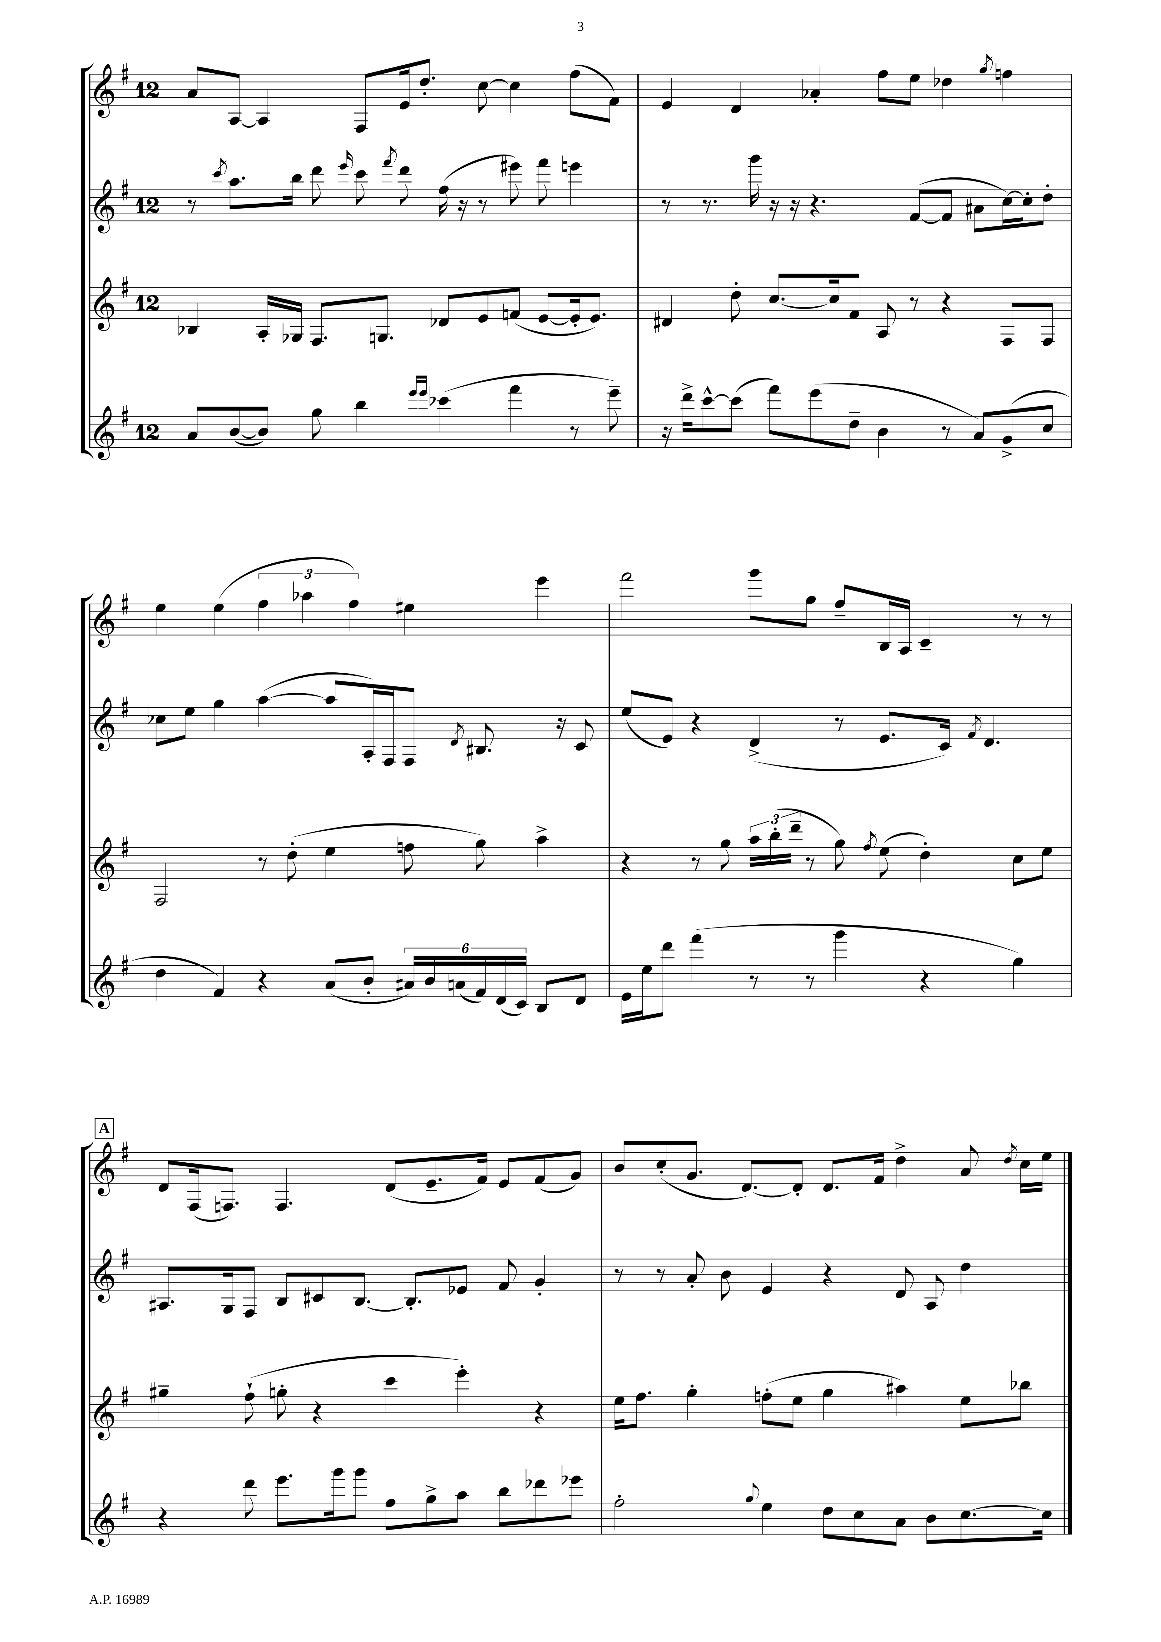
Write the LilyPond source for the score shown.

<<
\new StaffGroup <<
\new Staff = "s0" {
    \clef treble \key g \major \once \override Staff.TimeSignature.style = #'single-digit \time 12/8
    \autoBeamOff a'8[ a8]~ a4 fis8[ e'16 d''8.]-. c''8~ c''4 fis''8[( fis'8]) |
    e'4 d'4 aes'4-. fis''8[ e''8] des''4 \acciaccatura { g''8 } f''4 |
    e''4 e''4( \tuplet 3/2 { fis''4 aes''4 fis''4) } eis''4 e'''4 |
    fis'''2 g'''8[ g''8] fis''8[-- b16 a16] c'4-- r8 r8 |
    \mark \markup { \box "A" } d'8[ fis16( f8.]) f4. d'8[( e'8.-- fis'16]) e'8[ fis'8( g'8]) |
    b'8[ c''8-.( g'8.] d'8.[~) d'8]-. d'8.[ fis'16] d''4-> a'8 \acciaccatura { d''8 } c''16[ e''16] \bar "|." |
}
\new Staff = "s1" {
    \clef treble \key g \major \once \override Staff.TimeSignature.style = #'single-digit \time 12/8
    \autoBeamOff r8 \acciaccatura { c'''8 } a''8.[ b''16] d'''8 \grace { e'''16 } c'''8 \acciaccatura { fis'''8 } d'''8 fis''16( r16 r8 eis'''8) fis'''8 e'''4 |
    r8 r8. g'''16 r16 r16 r4. fis'8[~( fis'8] ais'8[ c''16~) c''16-. d''8]-. |
    ces''8[ e''8] g''4 a''4~( a''8[ a16-.) fis16 fis8] \acciaccatura { d'8 } bis8. r16 c'8 |
    e''8[( e'8]) r4 d'4->( r8 e'8.[ c'16]) \acciaccatura { fis'8 } d'4. |
    \mark \markup { \box "A" } ais8.[ g16 fis8] b8[ cis'8 b8.]~ b8.[-. ees'8] fis'8 g'4-. |
    r8 r8 a'8-. b'8 e'4 r4 d'8 a8 d''4 \bar "|." |
}
\new Staff = "s2" {
    \clef treble \key g \major \once \override Staff.TimeSignature.style = #'single-digit \time 12/8
    \autoBeamOff bes4 a16[-. ges16] fis8.[ g8.] des'8[ e'8 f'8]( e'8[~ e'16-. e'8.]) |
    dis'4 d''8-. c''8.[~ c''16 fis'8] a8 r8 r4 fis8[ fis8] |
    fis2 r8 d''8-.( e''4 f''8 g''8) a''4-> |
    r4 r8 g''8 \tuplet 3/2 { a''16[ b''16-.( d'''16]-- } r8 g''8) \acciaccatura { fis''8 } e''8( d''4-.) c''8[ e''8] |
    \mark \markup { \box "A" } gis''4-- fis''8-!( g''8-. r4 c'''4 e'''4-.) r4 |
    e''16[ fis''8.] g''4-. f''8[-.( e''8] g''4 ais''4) e''8[ bes''8] \bar "|." |
}
\new Staff = "s3" {
    \clef treble \key g \major \once \override Staff.TimeSignature.style = #'single-digit \time 12/8
    \autoBeamOff a'8[ b'8~( b'8]) g''8 b''4 \grace { e'''16[ e'''16] } ces'''4( fis'''4 r8 e'''8--) |
    r16 d'''16[-> c'''8~-^ c'''8]( fis'''8[) e'''8( d''8]-- b'4 r8 a'8[) g'8->( c''8] |
    d''4 fis'4) r4 a'8[( b'8]-. \tuplet 6/4 { ais'16[) b'16 a'16( fis'16) d'16( c'16]) } b8[ d'8] |
    e'16[ e''16 d'''8] fis'''4( r8 r8 g'''4 r4 g''4) |
    \mark \markup { \box "A" } r4 d'''8 e'''8.[ g'''16 g'''8] fis''8[ g''8-> a''8] b''8[ des'''8 ees'''8] |
    fis''2-. \appoggiatura { g''8 } e''4 d''8[ c''8 a'8] b'8[ c''8.~ c''16] \bar "|." |
}
>>
>>
\layout { \context { \Score \remove "Bar_number_engraver" } }
